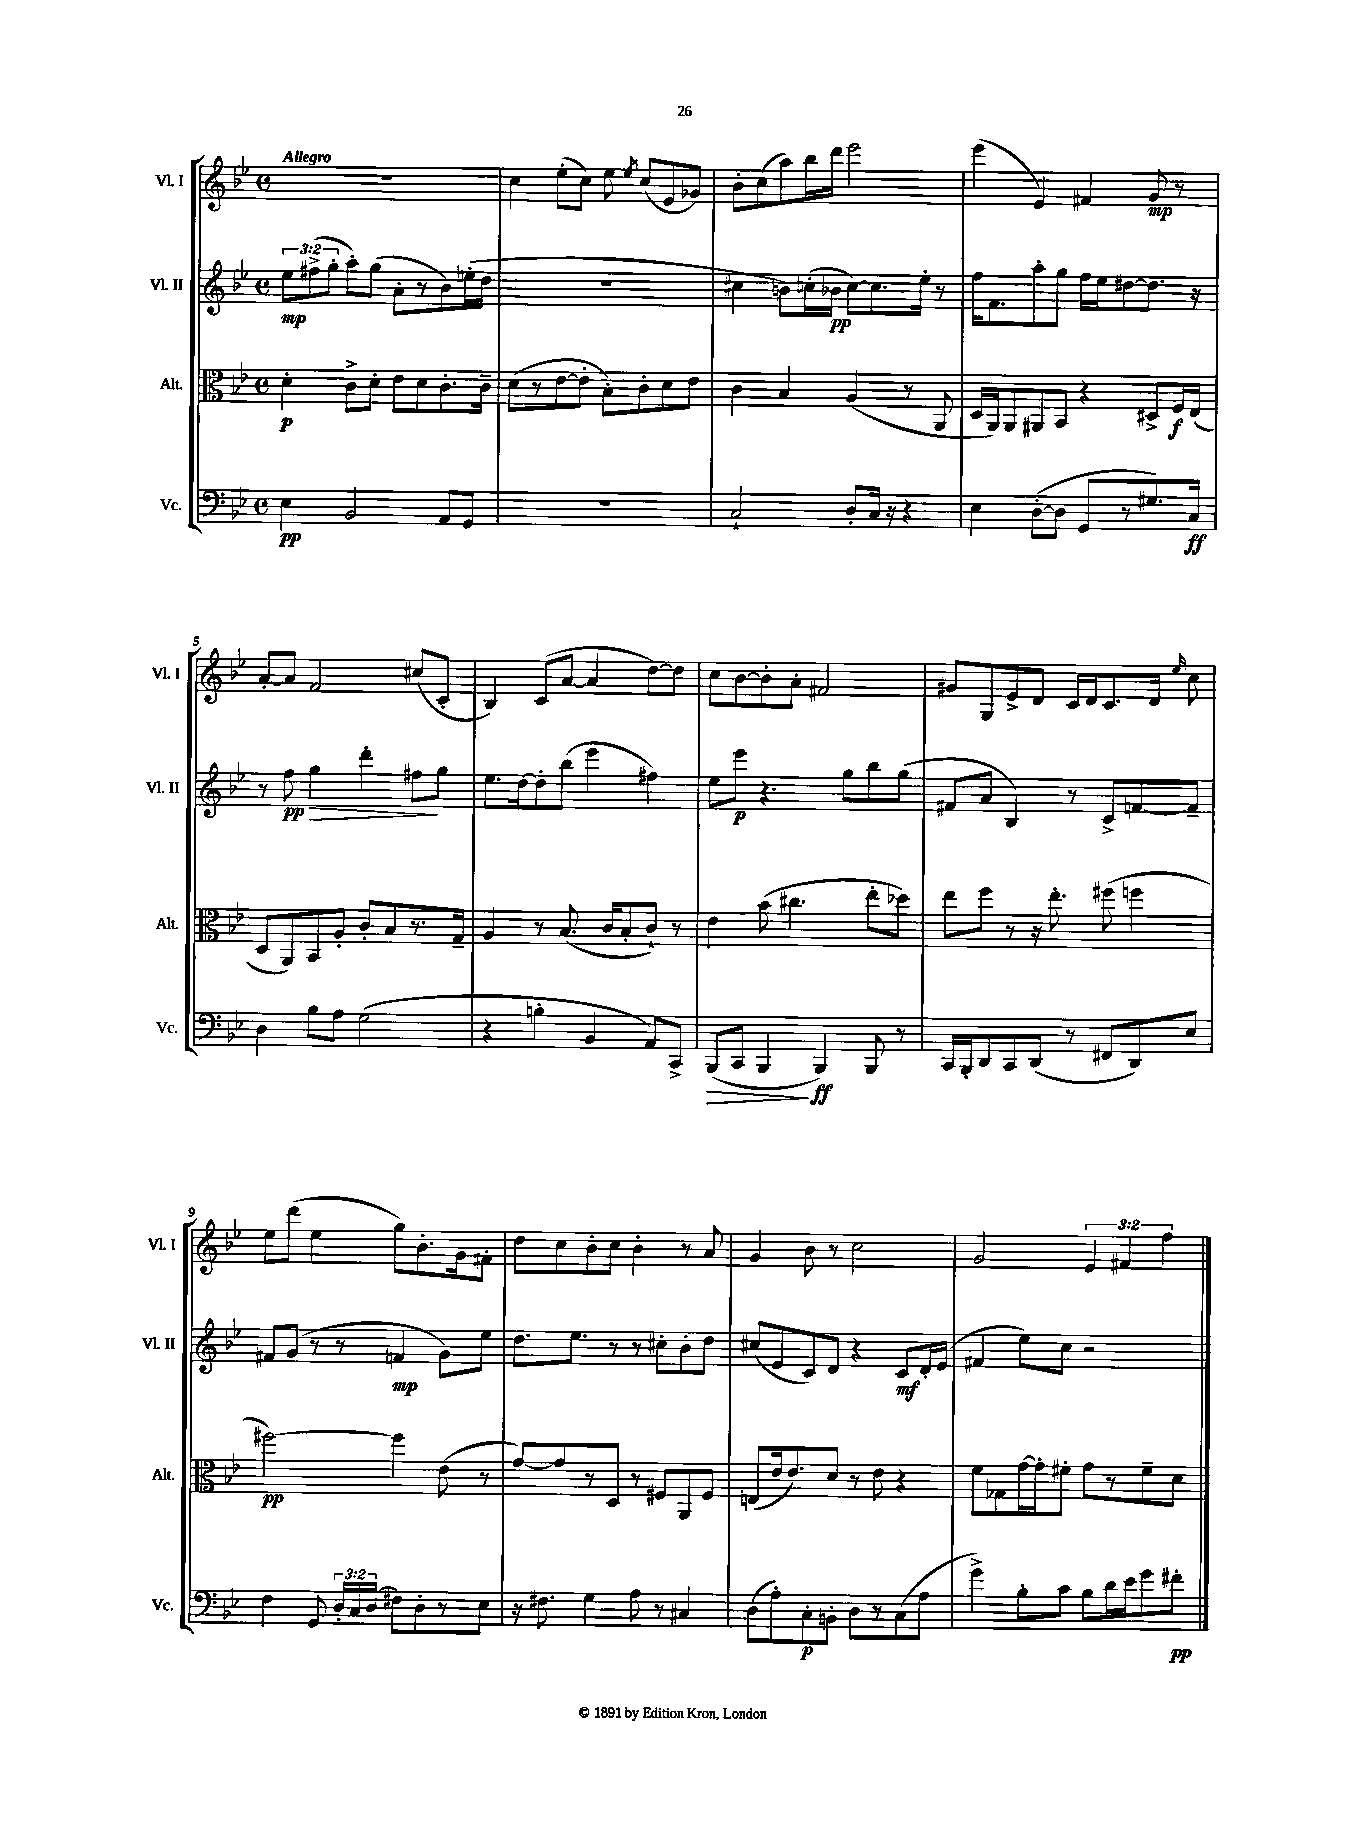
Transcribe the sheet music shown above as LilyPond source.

<<
\new StaffGroup <<
\new Staff = "s0" \with { instrumentName = "Vl. I" shortInstrumentName = "Vl. I" } {
    \clef treble \key bes \major \defaultTimeSignature \time 4/4 \override Staff.TupletNumber.text = #tuplet-number::calc-fraction-text \tempo "Allegro"
    \autoBeamOff r1 |
    c''4 ees''8[-.( c''8]) ees''8 \acciaccatura { ees''8 } c''8[( ees'8 ges'8]) |
    bes'8[-. c''8( a''8) bes''16 d'''16] ees'''2 |
    ees'''4( ees'4) fis'4 g'8\mp r8 |
    a'8[~-. a'8] f'2 cis''8[( c'8]-. |
    bes4) c'8[( a'8]~ a'4 d''8[~) d''8] |
    c''8[ bes'8~ bes'8-. a'8]-. fis'2 |
    gis'8[ g8 ees'8-> d'8] c'16[ d'16 c'8. d'16] \grace { ees''16 } c''8 |
    ees''8[ d'''8]( ees''4 g''8[) bes'8.-. g'16 fis'8]-. |
    d''8[ c''8 bes'8-. c''8] bes'4-. r8 a'8 |
    g'4 bes'8 r8 c''2 |
    g'2 \tuplet 3/2 { ees'4 fis'4 f''4 } \bar "|." |
}
\new Staff = "s1" \with { instrumentName = "Vl. II" shortInstrumentName = "Vl. II" } {
    \clef treble \key bes \major \defaultTimeSignature \time 4/4 \override Staff.TupletNumber.text = #tuplet-number::calc-fraction-text
    \autoBeamOff \tuplet 3/2 { ees''8[\mp fis''8->( g''8]-. } a''8[-.) g''8]( a'8[-. r8 bes'8) e''16-.( d''16] |
    R1 |
    cis''4 b'8[) c''16-.( bes'16]\pp c''8[~) c''8. ees''16]-. r8 |
    f''16[ f'8. a''8-. g''8] f''16[ ees''16 dis''8~ dis''8.] r16 |
    r8 f''8\pp g''4\> d'''4-. fis''8[\! g''8] |
    ees''8.[ d''16~ d''8-. bes''8]( ees'''4 fis''4) |
    ees''8[ ees'''8]\p r4. g''8[ bes''8 g''8]( |
    fis'8[ a'8] bes4) r8 c'8[-> f'8~ f'8]-- |
    fis'8[ g'8]( r8 r8 f'4\mp g'8[) ees''8] |
    d''8.[ ees''8.] r8 r8 cis''8[-. bes'8-. d''8] |
    cis''8[( ees'8 c'8) d'8] r4 c'8[\mf d'16-. ees'16]( |
    fis'4 ees''8[) c''8] r2 \bar "|." |
}
\new Staff = "s2" \with { instrumentName = "Alt." shortInstrumentName = "Alt." } {
    \clef alto \key bes \major \defaultTimeSignature \time 4/4
    \autoBeamOff d'4-.\p c'8[-> d'8]-. ees'8[ d'8 c'8.-. c'16]-- |
    d'8[( r8 ees'8~ ees'8]-. bes8[-.) c'8-. d'8 ees'8] |
    c'4 bes4 a4( r8 a,8 |
    d16[ a,16) a,8 ais,8 bes,8] r4 dis8[-> f16\f ees16]( |
    d8[ a,8) bes,8 a8]-. c'8[-. bes8 r8. g16]-- |
    a4 r8 bes8.( c'16[ bes8-. c'8]-!) r8 |
    ees'4 bes'8( cis''4. ees''8[-. des''8]) |
    ees''8[ f''8] r8 r16 ees''8.-. fis''8( f''4 |
    fis''2~\pp) fis''4 ees'8( r8 |
    g'8[~) g'8 r8 d8] r8 fis8[ a,8 fis8] |
    e8[( ees'16 ees'8.) d'8] r8 ees'8 r4 |
    f'8[ ges8 g'16~ g'16-. fis'8]-. g'8[ r8 fis'8-- d'8] \bar "|." |
}
\new Staff = "s3" \with { instrumentName = "Vc." shortInstrumentName = "Vc." } {
    \clef bass \key bes \major \defaultTimeSignature \time 4/4 \override Staff.TupletNumber.text = #tuplet-number::calc-fraction-text
    \autoBeamOff ees4\pp bes,2 a,8[ g,8] |
    R1 |
    c2-! d8[-. c16] r16 r4 |
    ees4 d8[~-.( d8] g,8[ r8 gis8.) c16]\ff |
    d4 bes8[ a8] g2( |
    r4 b4-. bes,4 a,8[) c,8]-> |
    bes,,8[\>( c,8] bes,,4\! bes,,4\ff) bes,,8 r8 |
    c,16[ bes,,16-. d,8 c,8 d,8]( r8 fis,8[ d,8) ees8] |
    f4 g,8 \tuplet 3/2 { d16[-. c16 d16]( } fis8[) d8-. r8 ees8] |
    r16 fis8. g4 a8 r8 cis4 |
    d8[( a8-.) c8-.\p b,8]-. d8[ r8 c8( a8] |
    g'4->) bes8[-. c'8] bes8[ d'16 ees'16 g'8 fis'8]-.\pp \bar "|." |
}
>>
>>
